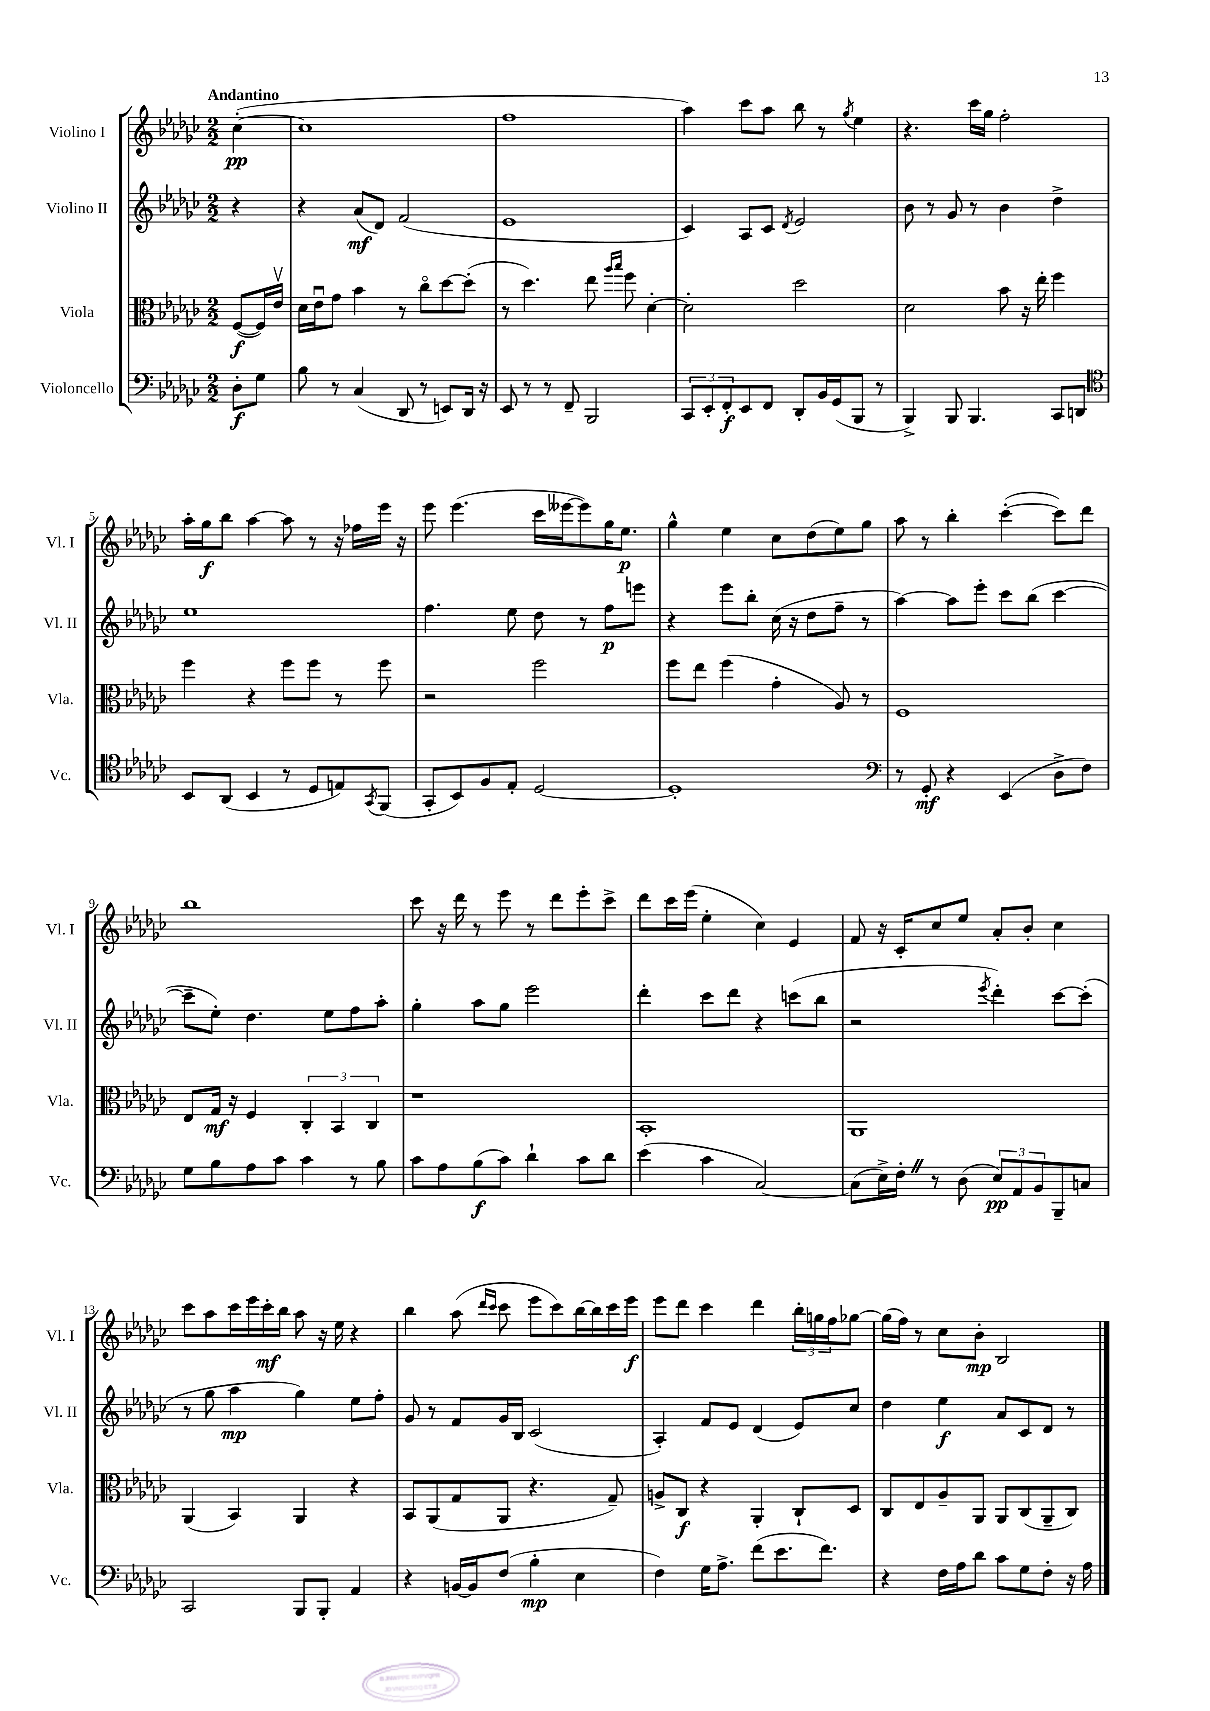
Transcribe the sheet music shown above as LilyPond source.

<<
\new StaffGroup <<
\new Staff = "s0" \with { instrumentName = "Violino I" shortInstrumentName = "Vl. I" } {
    \clef treble \key ges \major \numericTimeSignature \time 2/2 \partial 4 \tempo "Andantino"
    ces''4~-.\pp( |
    ces''1 |
    f''1 |
    aes''4) ces'''8 aes''8 bes''8 r8 \acciaccatura { ges''8 } ees''4 |
    r4. ces'''16 ges''16 f''2-. |
    aes''16-. ges''16\f bes''8 aes''4~ aes''8 r8 r16 fes''16 ees'''16 r16 |
    ees'''8 ees'''4.( ces'''16 eeses'''16~ eeses'''8) ges''16 ees''8.\p |
    ges''4-^ ees''4 ces''8 des''8( ees''8) ges''8 |
    aes''8 r8 bes''4-. ces'''4~-.( ces'''8) des'''8 |
    bes''1 |
    ces'''8 r16 des'''16 r8 ees'''8 r8 des'''8 ees'''8-. ces'''8-> |
    des'''8 ces'''16 ees'''16( ees''4-. ces''4) ees'4 |
    f'8 r16 ces'16-. ces''8 ees''8 aes'8-. bes'8-. ces''4 |
    ces'''8 aes''8 ces'''16 ees'''16 ces'''16-.\mf bes''16 aes''8 r16 ees''16 r4 |
    bes''4 aes''8( \grace { des'''16 ces'''16 } ces'''8 ees'''8 ces'''8) bes''16~ bes''16 ces'''16 ees'''16\f |
    ees'''8 des'''8 ces'''4 des'''4 \tuplet 3/2 { bes''16-. g''16 f''16 } ges''8~ |
    ges''16( f''16) r8 ces''8 bes'8-.\mp bes2 \bar "|." |
}
\new Staff = "s1" \with { instrumentName = "Violino II" shortInstrumentName = "Vl. II" } {
    \clef treble \key ges \major \numericTimeSignature \time 2/2 \partial 4
    r4 |
    r4 aes'8\mf( des'8) f'2( |
    ees'1 |
    ces'4) aes8 ces'8 \acciaccatura { des'8 } ees'2 |
    bes'8 r8 ges'8 r8 bes'4 des''4-> |
    ees''1 |
    f''4. ees''8 des''8 r8 f''8\p e'''8 |
    r4 ees'''8 bes''8-. ces''16( r16 des''8 f''8-- r8 |
    aes''4~) aes''8 ees'''8-. ces'''8 bes''8( ces'''4~ |
    ces'''8-- ees''8-.) des''4. ees''8 f''8 aes''8-. |
    ges''4-. aes''8 ges''8 ees'''2 |
    des'''4-. ces'''8 des'''8 r4 c'''8( bes''8 |
    r2 \acciaccatura { ees'''8 } des'''4-.) ces'''8~ ces'''8-.( |
    r8 ges''8 aes''4\mp ges''4) ees''8 f''8-. |
    ges'8 r8 f'8 ges'16 bes16 ces'2( |
    aes4-.) f'8 ees'8 des'4( ees'8) ces''8 |
    des''4 ees''4\f aes'8 ces'8 des'8 r8 \bar "|." |
}
\new Staff = "s2" \with { instrumentName = "Viola" shortInstrumentName = "Vla." } {
    \clef alto \key ges \major \numericTimeSignature \time 2/2 \partial 4
    f8~\f( f16) ees'16\upbow |
    des'16 ees'16\downbow ges'8 bes'4 r8 ces''8\flageolet des''8~ des''8-.( |
    r8 des''4.) ees''8 \grace { aes''16 bes''16 } f''8 des'4~-. |
    des'2-. des''2 |
    des'2 bes'8 r16 ees''16-. f''4 |
    f''4 r4 f''8 f''8 r8 f''8 |
    r2 f''2 |
    f''8 ees''8 f''4( ges'4-. aes8) r8 |
    f1 |
    ees8 ges16\mf r16 f4 \tuplet 3/2 { ces4-. bes,4 ces4 } |
    r1 |
    bes,1-. |
    aes,1 |
    aes,4( bes,4) aes,4 r4 |
    bes,8 aes,8( ges8 aes,8 r4. ges8--) |
    a8-> ces8\f r4 aes,4-. ces8-! des8 |
    ces8 ees8 aes8-- aes,8 aes,8 ces8( aes,8-- ces8) \bar "|." |
}
\new Staff = "s3" \with { instrumentName = "Violoncello" shortInstrumentName = "Vc." } {
    \clef bass \key ges \major \numericTimeSignature \time 2/2 \partial 4
    des8-.\f ges8 |
    bes8 r8 ces4( des,8 r8 e,8) des,16 r16 |
    ees,8 r8 r8 f,8-- bes,,2 |
    \tuplet 3/2 { ces,8 ees,8-. f,8-.\f } ees,8 f,8 des,8-. bes,16 ges,16( bes,,8 r8 |
    bes,,4->) bes,,8 bes,,4. ces,8 d,8 |
    \clef tenor bes,8 aes,8( bes,4 r8 des8 e8) \acciaccatura { ges,8 } f,8( |
    ges,8-. bes,8) f8 ees8-. des2~ |
    des1-. |
    \clef bass r8 ges,8-.\mf r4 ees,4( des8-> f8) |
    ges8 bes8 aes8 ces'8 ces'4 r8 bes8 |
    ces'8 aes8 bes8\f( ces'8) des'4-! ces'8 des'8 |
    ees'4( ces'4 ces2~) |
    ces8( ees16->) f16-. \once \override BreathingSign.text = \markup { \musicglyph "scripts.caesura.straight" } \breathe r8 des8( \tuplet 3/2 { ees8\pp) aes,8 bes,8 } bes,,8-- c8 |
    ces,2 bes,,8 bes,,8-. aes,4 |
    r4 b,16~ b,16 f8( bes4-.\mp ees4 |
    f4) ges16 aes8.-> f'8( ees'8. f'8.) |
    r4 f16 aes16 des'8 ces'8 ges8 f8-. r16 aes16 \bar "|." |
}
>>
>>
